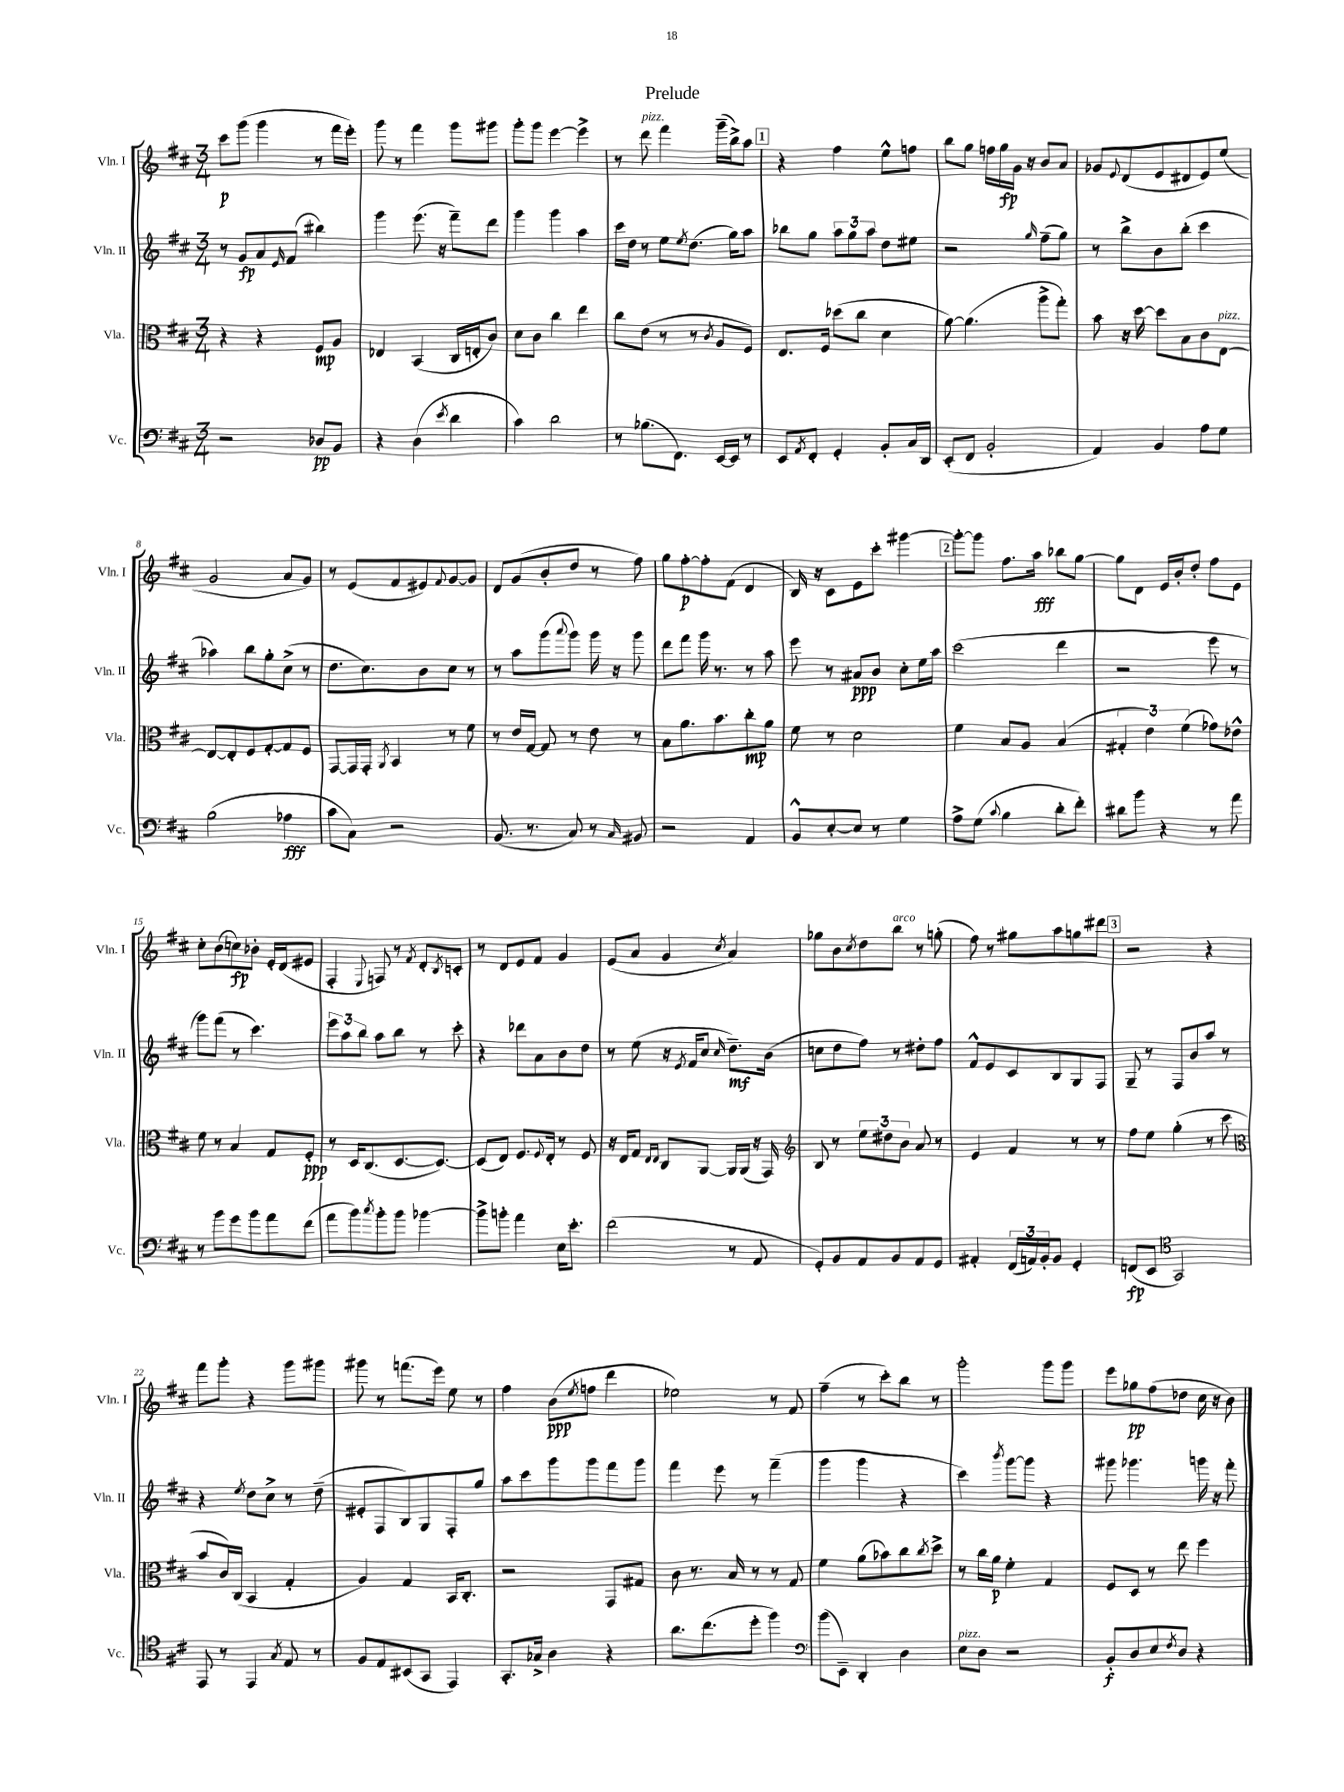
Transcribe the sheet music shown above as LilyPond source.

\header { title = "Prelude" }
<<
\new StaffGroup <<
\new Staff = "s0" \with { instrumentName = "Vln. I" shortInstrumentName = "Vln. I" } {
    \clef treble \key d \major \numericTimeSignature \time 3/4
    cis'''8\p g'''8( g'''4 r8 fis'''16 e'''16-.) |
    g'''8 r8 fis'''4 g'''8 gis'''8 |
    g'''8-. g'''8 e'''4~ e'''4-> |
    r8 d'''8^\markup { \italic "pizz." } fis'''4 g'''16--( b''16->) a''8 |
    \mark \markup { \box "1" } r4 fis''4 e''8-^ f''8 |
    b''8 g''8 f''16 g''16\fp g'16 r16 b'8 a'8 |
    ges'8 \appoggiatura { e'8 } d'8( e'8 dis'8 e'8) e''8( |
    g'2 a'8 g'8) |
    r8 e'8( fis'8 eis'8) \appoggiatura { fis'8 } g'8~ g'8 |
    d'8 g'8( b'8-. d''8 r8 fis''8) |
    g''8 fis''8~-.\p fis''8-. fis'8( d'4 |
    b16) r16 cis'8 e'8 cis'''8-. gis'''4~ |
    \mark \markup { \box "2" } gis'''8~-. gis'''8 fis''8. a''16\fff bes''8 g''8~ |
    g''8 d'8 e'16 b'16-. d''8-. fis''8 e'8 |
    cis''8-. b'8( c''8\fp) bes'8-. e'16-. d'16( eis'8 |
    fis4-. \appoggiatura { e8 } f8) r8 \acciaccatura { fis'8 } d'8-. \acciaccatura { b8 } c'8-. |
    r8 d'8 e'8 fis'8 g'4 |
    e'8( a'8 g'4 \acciaccatura { cis''8 } a'4) |
    ges''8 b'8 \acciaccatura { cis''8 } d''8 b''8^\markup { \italic "arco" } r8 g''8-.( |
    fis''8) r8 gis''8 a''8 g''8 dis'''8 |
    \mark \markup { \box "3" } r2 r4 |
    fis'''8 g'''8-. r4 g'''8 gis'''8 |
    gis'''8 r8 f'''8.( e'''16) e''8 r8 |
    fis''4 b'8\ppp( \acciaccatura { e''8 } f''8 d'''4 |
    ees''2) r8 fis'8 |
    fis''4--( r8 cis'''8-.) b''8 r8 |
    g'''2-. g'''8 g'''8 |
    e'''8 ges''8\pp fis''8( des''8 cis''16 r16 b'8) \bar "|." |
}
\new Staff = "s1" \with { instrumentName = "Vln. II" shortInstrumentName = "Vln. II" } {
    \clef treble \key d \major \numericTimeSignature \time 3/4
    r8 g'8\fp a'8 \grace { e'16 } fis'8( bis''4) |
    g'''4 e'''8.( r16 fis'''8--) d'''8 |
    g'''4 g'''4 a''4 |
    cis'''16 d''16 r8 e''8 \acciaccatura { e''8 } d''8.( g''16) a''8 |
    \mark \markup { \box "1" } bes''8 g''8 \tuplet 3/2 { a''8 g''8 a''8 } d''8 eis''8 |
    r2 \grace { g''16 } fis''8--( g''8) |
    r8 b''8-> b'8 b''8-.( cis'''4 |
    aes''4) b''8 g''8-. cis''8->( r8 |
    d''8. cis''8.) b'8 cis''8 r8 |
    r8 a''8 g'''8( \appoggiatura { a'''8 } g'''8) g'''16 r16 g'''8 |
    d'''8 fis'''8 g'''16 r8. r8 a''8 |
    e'''8 r8 ais'8\ppp b'8 cis''8-. e''16 a''16 |
    \mark \markup { \box "2" } cis'''2( d'''4 |
    r2 e'''8 r8 |
    g'''8) fis'''8( r8 cis'''4.) |
    \tuplet 3/2 { e'''8 a''8 b''8 } a''8 b''8 r8 cis'''8-. |
    r4 des'''8 a'8 b'8 d''8 |
    r8 e''8( r16 \acciaccatura { e'8 } fis'16 cis''8 \grace { cis''16 } d''8.--\mf) b'16( |
    c''8 d''8 fis''8) r8 dis''8-. fis''8 |
    fis'8-^ e'8 cis'8 b8 g8 fis8 |
    \mark \markup { \box "3" } g8-- r8 fis8 b'8 a''8 r8 |
    r4 \acciaccatura { e''8 } d''8 cis''8-> r8 d''8--( |
    eis'8-. fis8 b8) g8 fis8-. g''8 |
    a''8 cis'''8 g'''8 g'''8 fis'''8 g'''8 |
    fis'''4 e'''8 r8 fis'''4--( |
    g'''4 g'''4 r4 |
    cis'''4) \acciaccatura { b'''8 } g'''8~ g'''8 r4 |
    gis'''8 ges'''4. g'''16 r16 fis'''8-. \bar "|." |
}
\new Staff = "s2" \with { instrumentName = "Vla." shortInstrumentName = "Vla." } {
    \clef alto \key d \major \numericTimeSignature \time 3/4
    r4 r4 fis8\mp a8 |
    ees4 b,4( cis16 e16-. cis'8) |
    d'8 cis'8 cis''4 e''4 |
    cis''8 e'8( r8 r8 \acciaccatura { cis'8 } a8 fis8) |
    \mark \markup { \box "1" } e8. fis16 des''8( cis''8 d'4 |
    a'8~) a'4.( a''8-> g''8-.) |
    b'8 r16 d''16~ d''8 b8 cis'8 e8~^\markup { \italic "pizz." } |
    e8~ e8-. fis8 g8~-. g8 fis8 |
    g,8~ g,16 g,16-. \acciaccatura { a,8 } b,4 r8 fis'8 |
    r8 e'16 g16~ g8 r8 e'8 r8 |
    b8 a'8. b'8. cis''8-.\mp a'8 |
    fis'8 r8 d'2 |
    \mark \markup { \box "2" } fis'4 b8 a8 b4( |
    \tuplet 3/2 { gis4-. e'4) fis'4( } ges'8) ees'8-^ |
    fis'8 r8 b4 g8 fis8-.\ppp |
    r8 d16 cis8.( d8.~ d8.~) |
    d8( e8) fis8. \appoggiatura { fis8 } e16-. r8 fis8 |
    r16 e16 g8 \grace { e16 e16 } cis8 a,8~ a,16 a,16( r16 g,16) |
    \clef treble b8 r8 \tuplet 3/2 { e''8 dis''8 b'8 } a'8 r8 |
    e'4 fis'4 r8 r8 |
    \mark \markup { \box "3" } fis''8 e''8 g''4-.( r8 cis'''8 |
    \clef alto b'8 cis'16) cis16( b,4 g4-. |
    a4) g4 b,16 cis8.-. |
    r2 g,8 gis8 |
    cis'8 r8. b16 r8 r8 g8 |
    fis'4 a'8( bes'8) cis''8 \acciaccatura { cis''8 } d''8-> |
    r8 cis''16 a'16\p fis'4-. g4 |
    fis8 d8 r8 e''8 fis''4 \bar "|." |
}
\new Staff = "s3" \with { instrumentName = "Vc." shortInstrumentName = "Vc." } {
    \clef bass \key d \major \numericTimeSignature \time 3/4
    r2 des8\pp b,8 |
    r4 d4( \acciaccatura { e'8 } d'4 |
    cis'4) d'2 |
    r8 bes8.( fis,8.) e,16~ e,16 r8 |
    \mark \markup { \box "1" } e,8 \acciaccatura { a,8 } fis,8-. g,4-. b,8-. cis16 d,16 |
    e,8-.( fis,8 b,2-. |
    a,4) b,4 a8 g8 |
    b2( aes4\fff |
    cis'8 cis8) r2 |
    b,8.( r8. cis8) r8 \grace { cis16 } bis,8 |
    r2 a,4 |
    b,8-^ e8~-. e8 r8 g4 |
    \mark \markup { \box "2" } a8-> g8( \appoggiatura { cis'8 } b4 d'8-. fis'8-.) |
    dis'8 b'8 r4 r8 a'8 |
    r8 b'8 g'8 b'8 a'8 fis'8( |
    a'8 b'8) \acciaccatura { cis''8 } b'8-. b'8 bes'4~ |
    bes'8-> b'8-. a'4 e16 e'8.-. |
    fis'2( r8 a,8 |
    g,8-.) b,8 a,8 b,8 a,8 g,8 |
    ais,4-. \tuplet 3/2 { fis,16( a,16) b,16-. } b,8 g,4-. |
    \mark \markup { \box "3" } f,8\fp( e,8 \clef tenor g,2) |
    e,8 r8 e,4 \acciaccatura { g8 } e8 r8 |
    fis8 e8 bis,8( g,8 e,4) |
    g,8.-. ges16-> a4 r4 |
    a'8. cis''8.( d''8-. fis''4) |
    \clef bass b'8( e,8--) d,4-. d4 |
    e8^\markup { \italic "pizz." } d8 r2 |
    b,8-.\f d8 e8 \acciaccatura { fis8 } d8 r4 \bar "|." |
}
>>
>>
